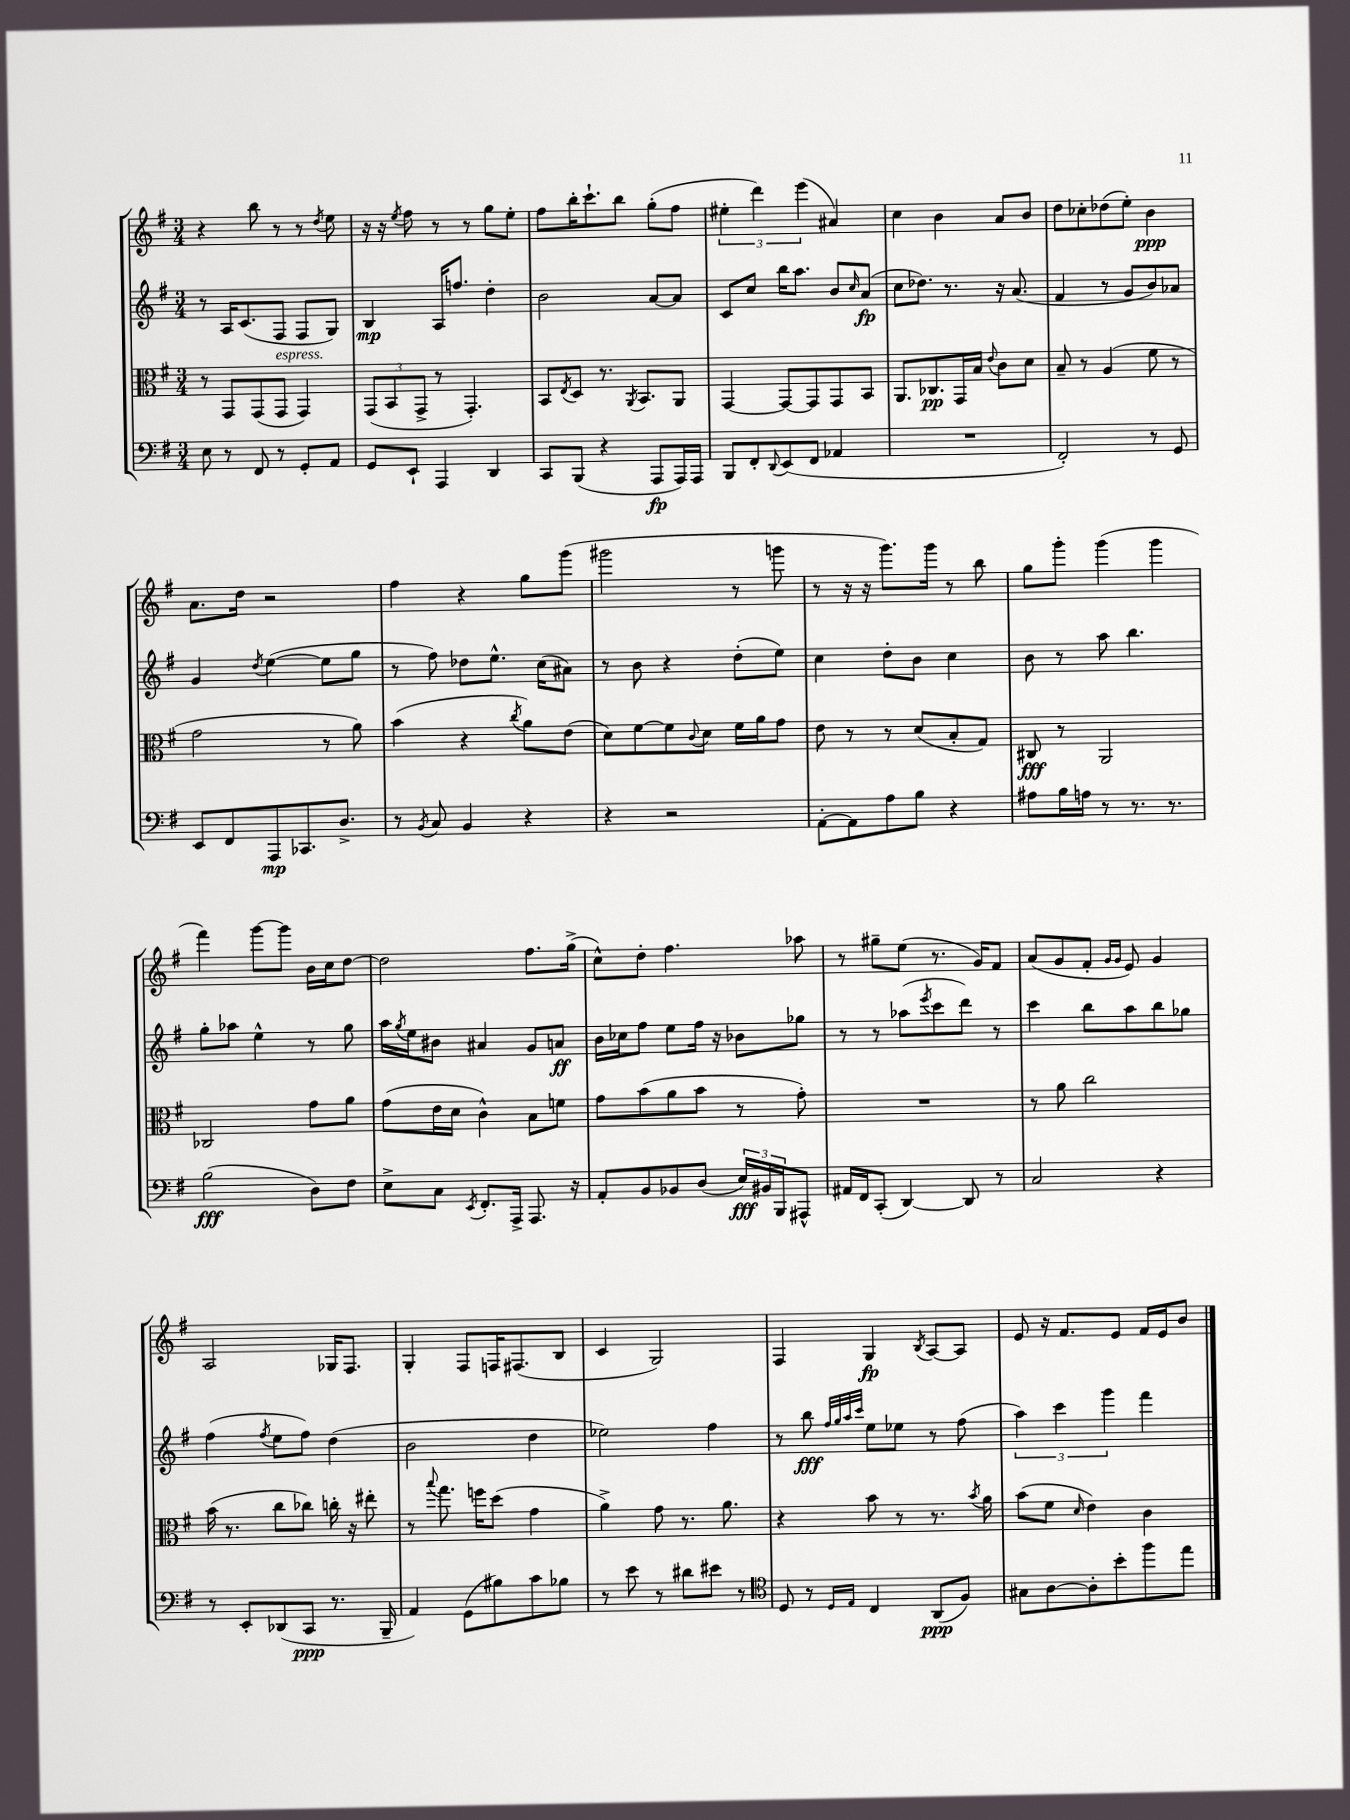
<<
\new StaffGroup <<
\new Staff = "s0" {
    \clef treble \key g \major \numericTimeSignature \time 3/4
    r4 b''8 r8 r8 \acciaccatura { d''8 } e''8 |
    r16 r16 \acciaccatura { e''8 } fis''8 r8 r8 g''8 e''8-. |
    fis''8 b''16-. c'''8.-! b''8 g''8-.( fis''8 |
    \tuplet 3/2 { eis''4-. d'''4) e'''4( } ais'4) |
    c''4 b'4 a'8 b'8 |
    d''8 ces''8-. des''8( e''8-.) b'4\ppp |
    a'8. d''16 r2 |
    fis''4 r4 g''8 g'''8( |
    gis'''2 r8 g'''8 |
    r8 r16 r16 g'''8.) g'''16 r8 b''8 |
    g''8 g'''8-. g'''4( g'''4 |
    fis'''4) g'''8~ g'''8 b'16 c''16 d''8~ |
    d''2 fis''8. g''16->( |
    c''8-^) d''8-. fis''4. aes''8 |
    r8 gis''8-- e''8( r8. g'16) fis'8 |
    a'8( g'8 fis'8-. \grace { g'16 g'16 } e'8) g'4 |
    a2 ges16 fis8. |
    g4-. fis8 f16 fis8.( b8 |
    c'4 g2) |
    fis4 g4\fp \acciaccatura { b8 } a8~ a8 |
    e'8 r16 fis'8. e'8 fis'16 e'16 b'8 \bar "|." |
}
\new Staff = "s1" {
    \clef treble \key g \major \numericTimeSignature \time 3/4
    r8 a16 c'8.( fis8 fis8 g8) |
    b4\mp a16 f''8. d''4-. |
    b'2 a'8~ a'8 |
    c'8 c''8 b''16 a''8. b'8 \grace { c''16 } a'8\fp( |
    c''8 des''8.) r8. r16 a'8.( |
    fis'4 r8 g'8 b'8) aes'8 |
    g'4 \acciaccatura { d''8 } e''4~( e''8 g''8 |
    r8 fis''8) des''8 e''8.-^ c''16( ais'8) |
    r8 b'8 r4 d''8-.( e''8) |
    c''4 d''8-. b'8 c''4 |
    b'8 r8 a''8 b''4. |
    g''8-. aes''8 e''4-^ r8 g''8 |
    a''16 \acciaccatura { g''8 } e''16 bis'8 ais'4 g'8 a'8\ff |
    b'16 ces''16 fis''8 e''8 fis''16 r16 bes'8 ges''8 |
    r8 r8 aes''8( \acciaccatura { e'''8 } c'''8 d'''8) r8 |
    c'''4 b''8 a''8 b''8 ges''8 |
    fis''4( \acciaccatura { fis''8 } e''8 fis''8) d''4( |
    b'2 d''4 |
    ees''2) fis''4 |
    r8 b''8\fff \grace { fis''32 g''32 a''32 c'''32 } e''8 ees''8 r8 fis''8( |
    \tuplet 3/2 { a''4) c'''4 g'''4 } fis'''4 \bar "|." |
}
\new Staff = "s2" {
    \clef alto \key g \major \numericTimeSignature \time 3/4
    r8 g,8 g,8( g,8^\markup { \italic "espress." } g,4) |
    \tuplet 3/2 { g,8( b,8 g,8-> } r8 g,4.-.) |
    b,8 \acciaccatura { e8 } d8 r8. \acciaccatura { a,8 } b,8. a,8 |
    g,4~ g,8~ g,8 g,8 b,8 |
    a,8. ces8.\pp g,16 b16 \appoggiatura { e'8 } c'8 d'8 |
    b8-- r8 a4( fis'8 r8 |
    g'2 r8 a'8) |
    b'4( r4 \acciaccatura { c''8 } a'8) e'8( |
    d'8) fis'8~ fis'8 \appoggiatura { c'8 } d'8 fis'16 a'16 g'8 |
    e'8 r8 r8 d'8( b8-. g8) |
    cis8\fff r8 a,2 |
    ces2 g'8 a'8 |
    g'8( e'16 d'16 c'4-^) b8 f'8 |
    g'8 b'8( a'8 b'8 r8 g'8-.) |
    R2. |
    r8 a'8 c''2 |
    b'16( r8. c''8 ces''8) c''16-. r16 eis''8-. |
    r8 \appoggiatura { b''8 } g''8. f''16 d''8( g'4 |
    a'4->) g'8 r8. a'8. |
    r4 b'8 r8 r8. \acciaccatura { b'8 } a'16 |
    b'8( fis'8 \grace { d'16 } e'4) c'4 \bar "|." |
}
\new Staff = "s3" {
    \clef bass \key g \major \numericTimeSignature \time 3/4
    e8 r8 fis,8 r8 g,8-. a,8 |
    g,8 e,8-! a,,4 d,4 |
    c,8 b,,8( r4 a,,8\fp a,,16) a,,16 |
    b,,8 fis,8-. \appoggiatura { d,8 } e,8( fis,8 aes,4 |
    R2. |
    fis,2-.) r8 g,8 |
    e,8 fis,8 a,,8\mp ces,8. d8.-> |
    r8 \acciaccatura { b,8 } c8 b,4 r4 |
    r4 r2 |
    a,8~-. a,8 a8 b8 r4 |
    ais8 b16 a16 r8 r8. r8. |
    b2\fff( d8) fis8 |
    e8-> c8 \acciaccatura { e,8 } fis,8.-. a,,16-> a,,8. r16 |
    a,8-. b,8 bes,8 d8( \tuplet 3/2 { e16\fff) bis,16 b,,16 } ais,,8-^ |
    ais,16 fis,16 c,8-.( d,4~) d,8 r8 |
    c2 r4 |
    r8 e,8-. des,8( c,8\ppp r8. b,,16-- |
    a,4) g,8( bis8) c'8 bes8 |
    r8 e'8 r8 dis'8 eis'8 r8 |
    \clef tenor d8 r8 \grace { d16 e16 } c4 a,8\ppp( fis8) |
    gis8 a8~ a8-. b'8-. fis''8 e''8 \bar "|." |
}
>>
>>
\layout { \context { \Score \remove "Bar_number_engraver" } }
